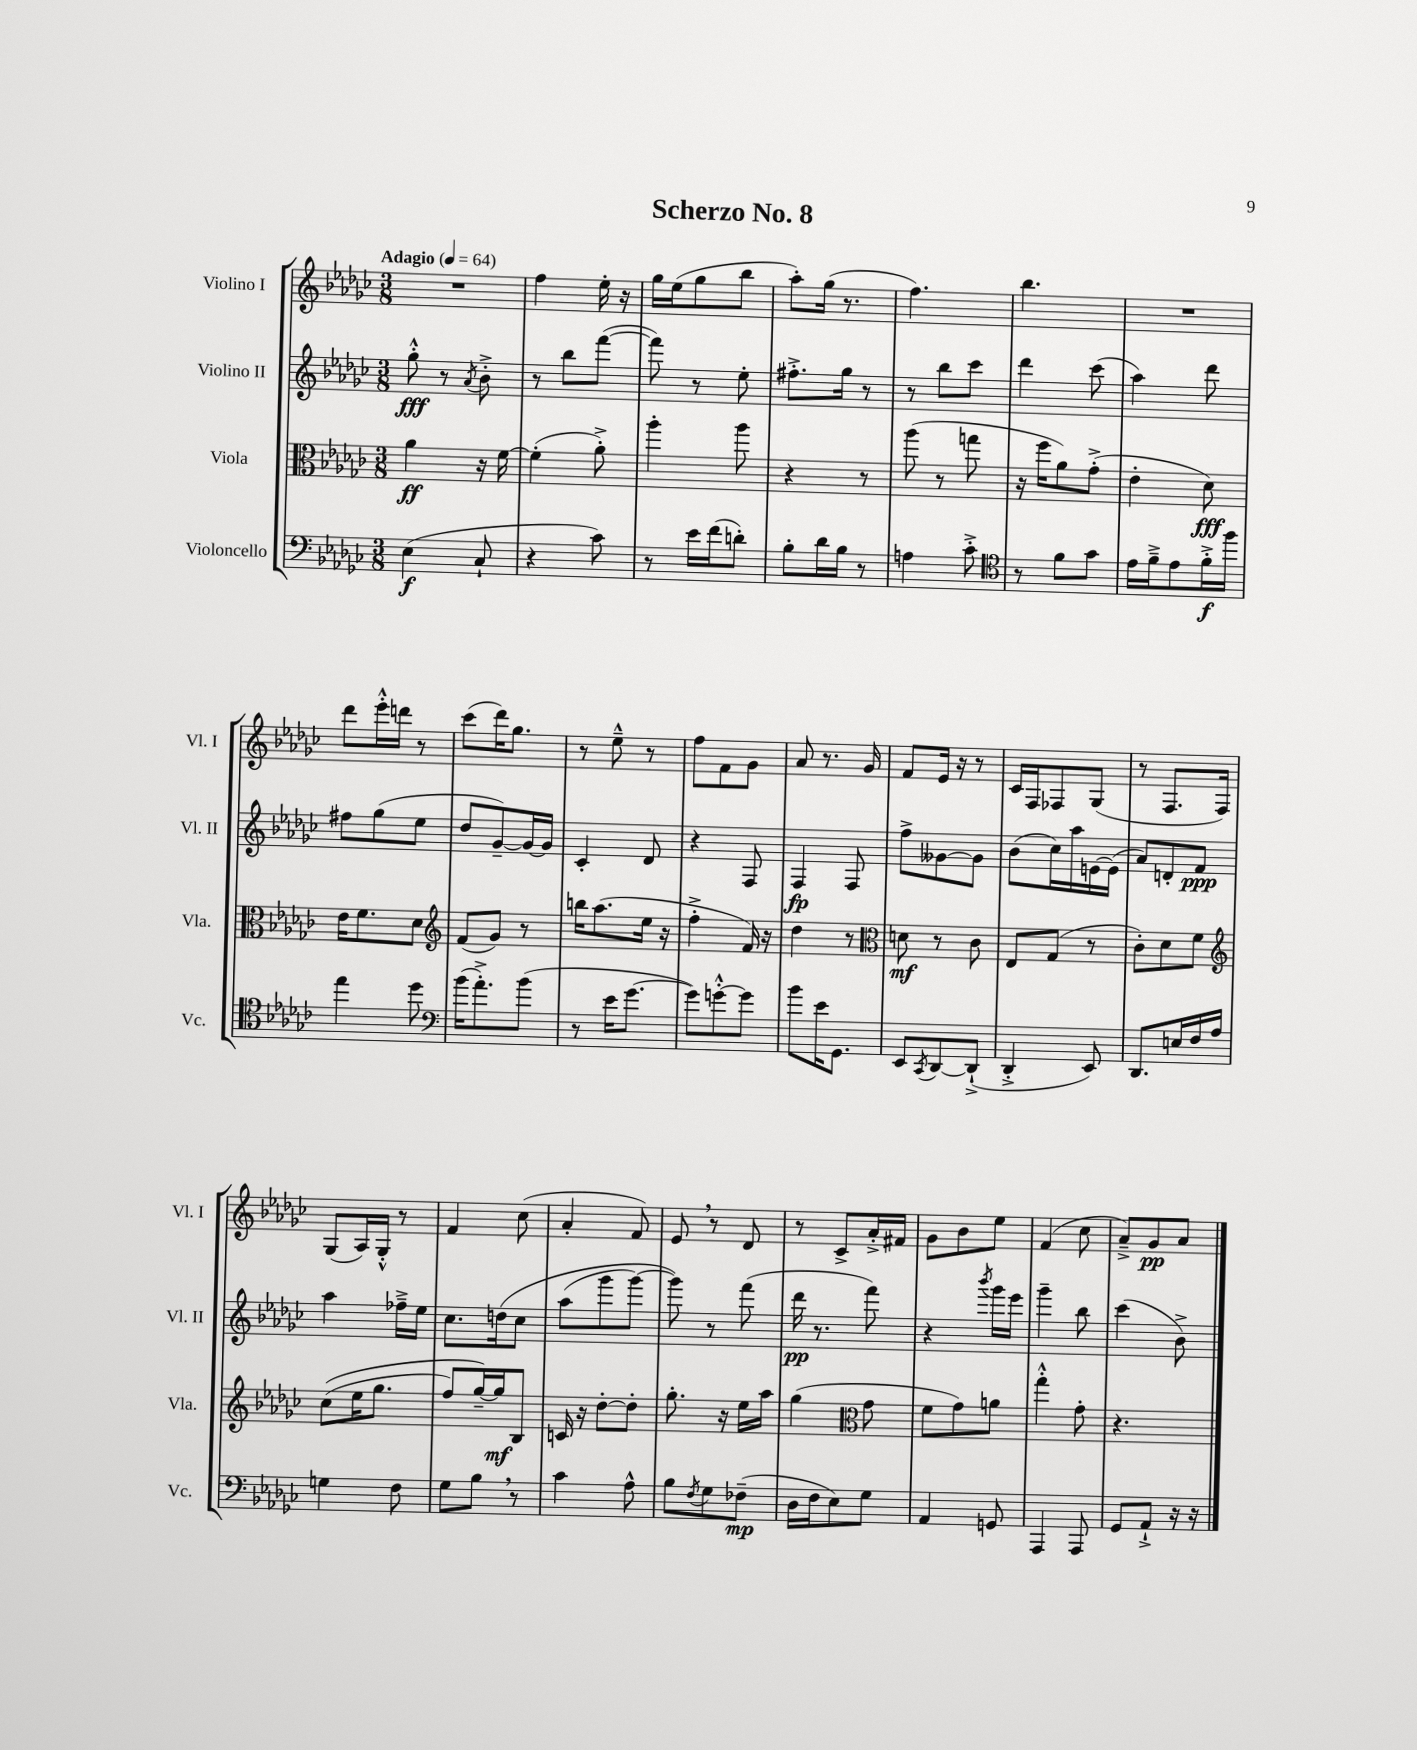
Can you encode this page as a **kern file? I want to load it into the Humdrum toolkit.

**kern	**kern	**kern	**kern
*staff4	*staff3	*staff2	*staff1
*clefF4	*clefC3	*clefG2	*clefG2
*k[b-e-a-d-g-c-]	*k[b-e-a-d-g-c-]	*k[b-e-a-d-g-c-]	*k[b-e-a-d-g-c-]
*M3/8	*M3/8	*M3/8	*M3/8
*MM64	*MM64	*MM64	*MM64
(4E-	4a-	8gg-'^^	4.r
.	.	8r	.
.	.	8qa-	.
8C-`	16r	8b-'^	.
.	[16f	.	.
=	=	=	=
4r	(4f']	8r	4ff
.	.	8bb-	.
8c-)	8a-'^)	([8fff	16ee-'
.	.	.	16r
=	=	=	=
8r	4aa-'	8fff])	16gg-
.	.	.	(16ee-
16e-	.	8r	8gg-
(16f	.	.	.
8d')	8aa-	8ee-'	8bb-
=	=	=	=
8B-'	4r	8.ff#'^	8aa-')
16d-	.	.	(16gg-
16B-	.	16gg-	8.r
8r	8r	8r	.
=	=	=	=
4A	(8aa-	8r	4.ff)
.	8r	8bb-	.
8c-'^	8gg	8ccc-	.
=	=	=	=
*clefC4	*	*	*
8r	16r	4ddd-	4.bb-
.	16ff	.	.
8f	8a-)	.	.
8g-	(8g-'^	(8ccc-	.
=	=	=	=
16e-	4e-'	4aa-)	4.r
16f~^	.	.	.
8e-	.	.	.
16f'^	8d-)	8ddd-	.
16ff	.	.	.
=	=	=	=
4ee-	16e-	8ff#	8ddd-
.	8.f	.	.
.	.	(8gg-	16eee-'^^
.	.	.	16ddd
8dd-	8d-	8ee-	8r
=	=	=	=
*clefF4	*clefG2	*	*
(16b-	(8f	8dd-	(8ccc-
8.a-'^)	.	.	.
.	8g-)	[8g-~)	16ddd-)
.	.	.	8.gg-
(8b-	8r	16g-_	.
.	.	16g-]	.
=	=	=	=
8r	16bb	4c-'	8r
.	(8.aa-	.	.
16e-	.	.	8ee-~^^
[8.g-	.	.	.
.	16ee-	8d-	8r
.	16r	.	.
=	=	=	=
8g-])	4ff'^	4r	8ff
[8g'^^	.	.	8f
8g]	16f)	8F	8g-
.	16r	.	.
=	=	=	=
8b-	4dd-	4F	8a-
16e-	.	.	8.r
8.GG-	.	.	.
.	8r	8F	.
.	.	.	16g-
=	=	=	=
*	*clefC3	*	*
8EE-	8d	8ff^	8f
8qCC-	.	.	.
[8DD-	8r	[8g--	16e-
.	.	.	16r
(8DD-`^]	8c-	8g--]	8r
=	=	=	=
4DD-'^	8E-	(8b-	16c-
.	.	.	16F
.	(8G-	16cc-)	8F-
.	.	16aa-	.
8EE-)	8r	[16e	(8G-
.	.	(16e]	.
=	=	=	=
8.DD-	8c-')	8a-)	8r
.	8d-	8d'	8.F
16E	.	.	.
16F	8f	8f	.
16A-	.	.	16F)
=	=	=	=
*	*clefG2	*	*
4G	&((8cc-	4aa-	(8G-
.	16ee-	.	16A-)
.	8.gg-	.	16G-'^^
8F	.	16ff-~^	8r
.	.	16ee-	.
=	=	=	=
8G-	8ff)	8.cc-	4f
8B-	[16gg-~&)	.	.
.	16gg-]	&(16dd	.
8r	8B-	8cc-	(8cc-
=	=	=	=
4c-	16c	(8aa-	4a-'
.	16r	.	.
.	[8dd-'	8ggg-	.
8A-^^	8dd-']	[8ggg-)	8f)
=	=	=	=
8B-	8.gg-'	8ggg-]&)	8e-
8qF	.	.	.
8G-	.	8r	8r
.	16r	.	.
(8F-~	16ee-	(8fff	8d-
.	16aa-	.	.
=	=	=	=
16D-	(4gg-	16ddd-	8r
16F	.	8.r	.
8E-)	.	.	8c-^
*	*clefC3	*	*
8G-	8g-	8fff)	16a-'^
.	.	.	16f#
=	=	=	=
4AA-	8f	4r	8g-
.	8g-)	.	8b-
.	.	8qbbb-	.
8GG	8a	16ggg-	8ee-
.	.	16eee-	.
=	=	=	=
4AAA-	4gg-'^^	4ggg-~	(4f
8AAA-	8g-'	8bb-	8cc-
=	=	=	=
8GG-	4.r	(4ccc-	8a-~^)
8AA-`^	.	.	8g-
16r	.	8b-^)	8a-
16r	.	.	.
==	==	==	==
*-	*-	*-	*-
